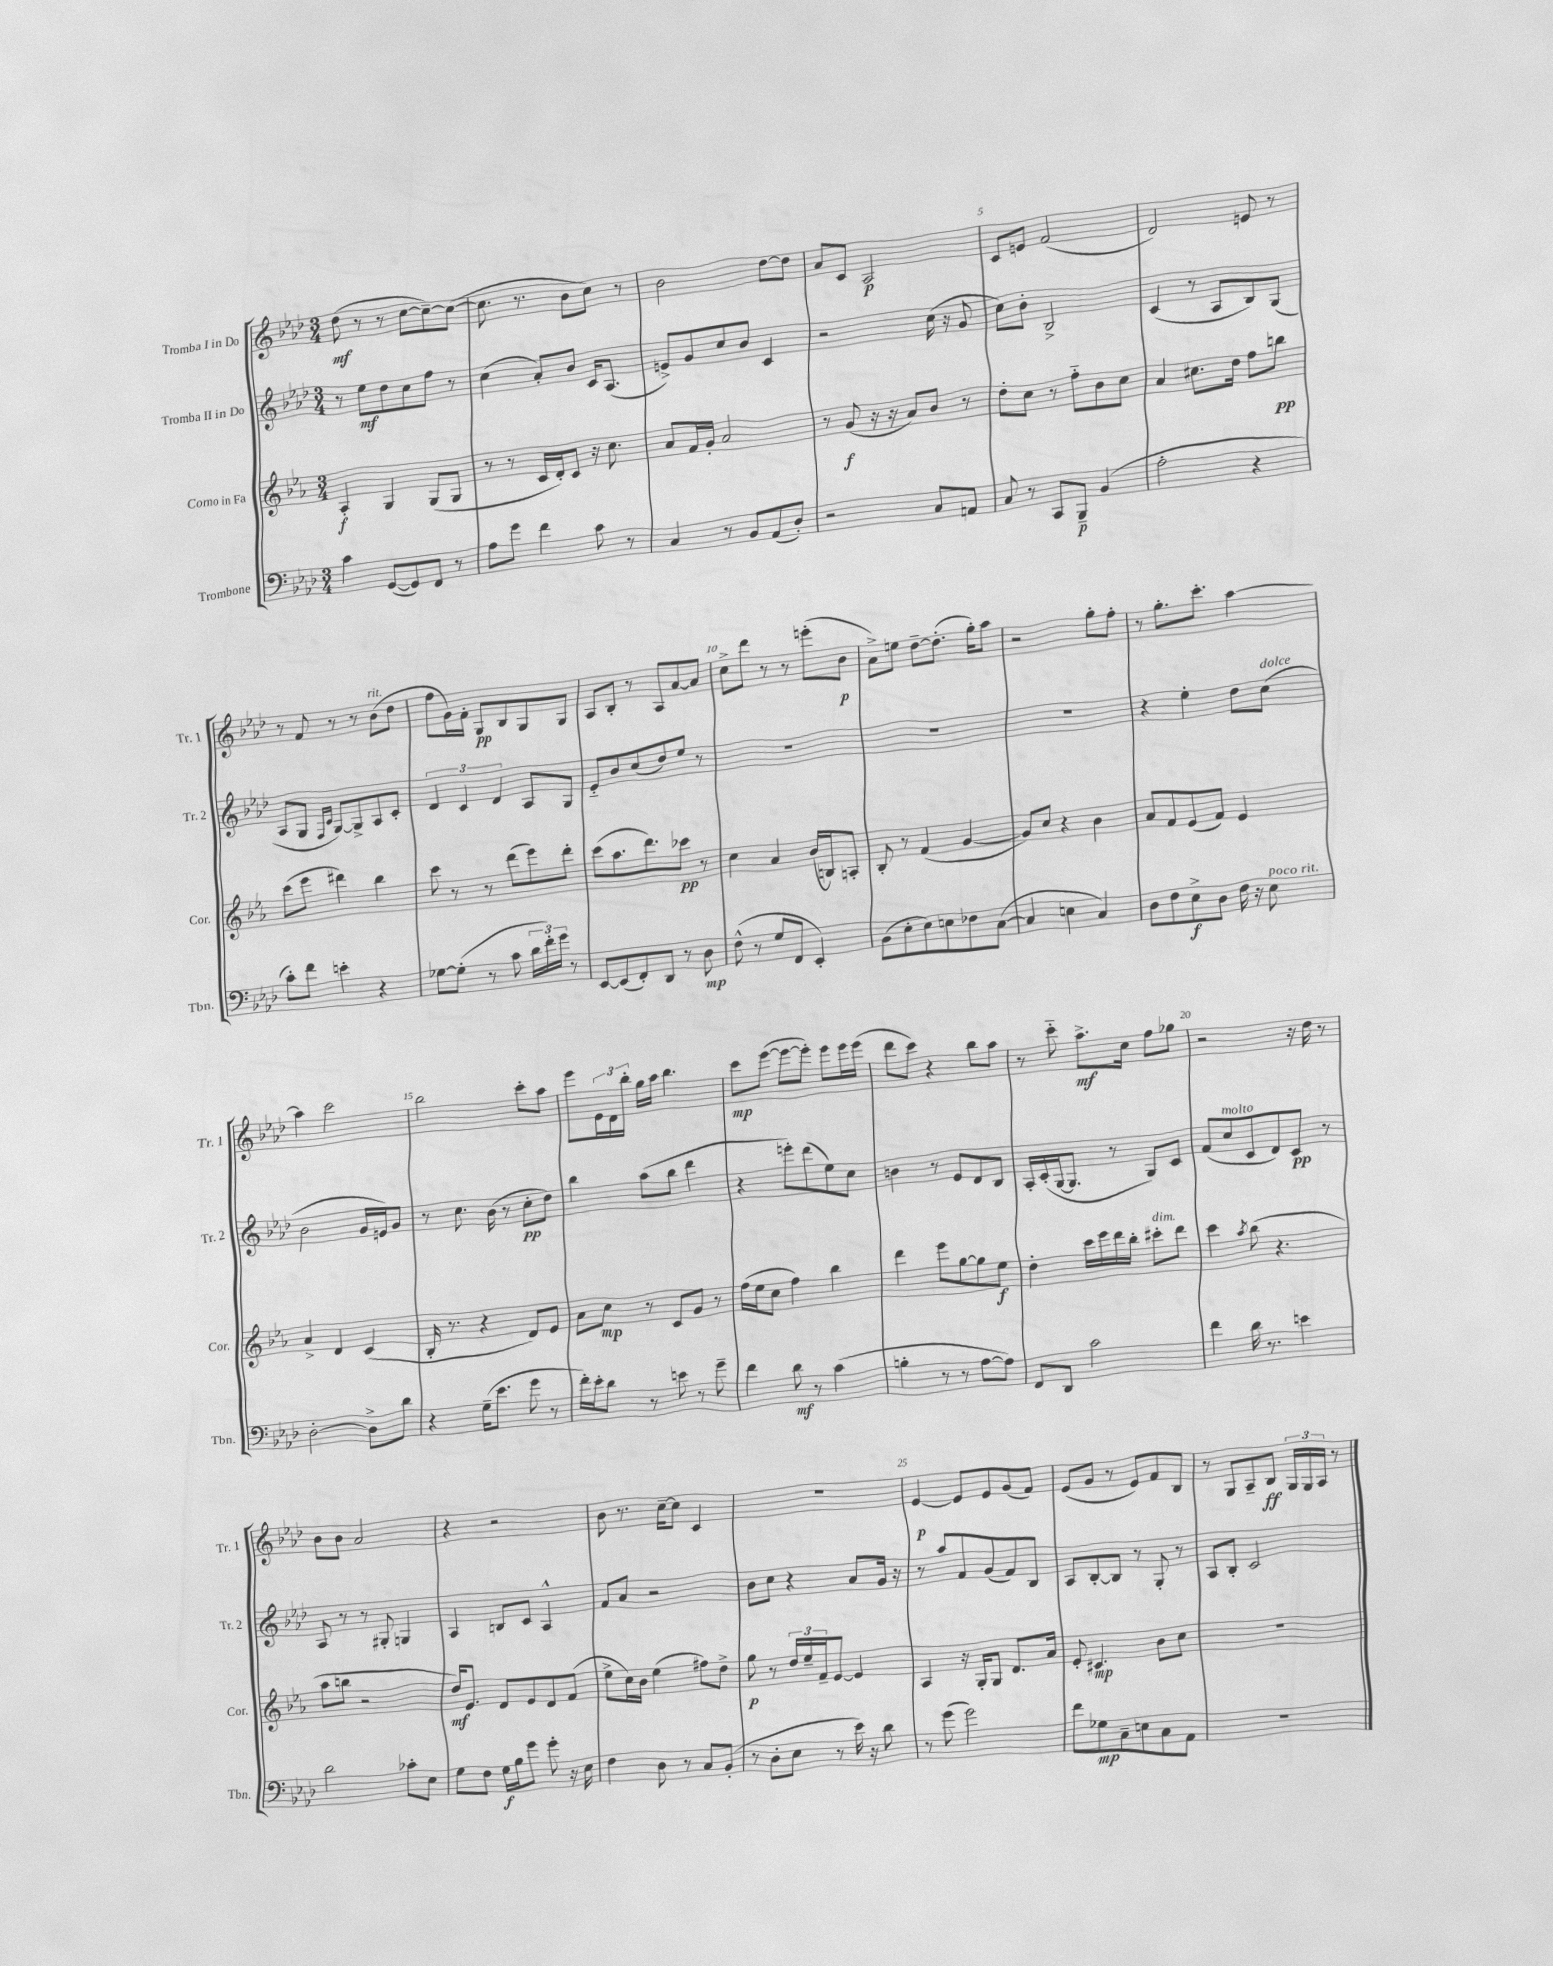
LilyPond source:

<<
\new StaffGroup <<
\new Staff = "s0" \with { instrumentName = "Tromba I in Do" shortInstrumentName = "Tr. 1" } {
    \clef treble \key aes \major \numericTimeSignature \time 3/4
    des''8\mf( r8 r8 c''8~ c''8~--) c''8~( |
    c''8. r8. bes'8 c''8) r8 |
    bes'2 des''8~ des''8 |
    aes'8 c'8 aes2\p |
    c'8 e'8 f'2( |
    des'2) e'8 r8 |
    r8 f'8 r8 r8 bes'8^\markup { \italic "rit." }( des''8 |
    f''8 g'16) f'16-. g8\pp bes8 g8 g8 |
    aes8 bes8-. r8 aes8 aes'8~ aes'8 |
    c''8-> des'''8 r8 r8 e'''8-.( bes'8\p |
    aes'8->) e''8 des''8~-- des''8.-.( g''16-.) aes''8 |
    r2 g''8-. f''8-. |
    r8 g''8.-. c'''8.-. aes''4~ |
    aes''4 c'''2 |
    bes''2 c'''8-. aes''8 |
    ees'''8 \tuplet 3/2 { ees'16 des'16 bes''16-. } g''16 aes''16 bes''4. |
    c'''8\mp ees'''8~( ees'''8~ ees'''8-.) ees'''8 ees'''16 ees'''16( |
    des'''8 c'''8) r4 bes''8 aes''8 |
    r8 c'''8-_ aes''8.->\mf c''16 f''8 ges''8 |
    r2 r16 des''16 r8 |
    bes'8 bes'8 aes'2 |
    r4 r2 |
    bes'8 r8. c''16~-- c''8 c'4 |
    R2. |
    ees'4~\p ees'8 ees'8 g'8( f'8) |
    ees'8( g'8 r8 ees'8) f'8 bes8 |
    r8 g8 aes8-- bes8\ff \tuplet 3/2 { g16 g16 aes16 } r8 \bar "|." |
}
\new Staff = "s1" \with { instrumentName = "Tromba II in Do" shortInstrumentName = "Tr. 2" } {
    \clef treble \key aes \major \numericTimeSignature \time 3/4
    r8 ees''8\mf des''8 c''8 f''8 r8 |
    c''4( aes'8-.) bes'8 c'16 aes8.( |
    e'8->) g'8 c''8 bes'8 c'4 |
    r2 c''16( r16 g'8 |
    c''8) bes'8-. bes2-> |
    c'4( r8 aes8 bes8) g8( |
    aes8 g8 \grace { f16 c'16 } g8~) g8-> aes8 c'8-. |
    \tuplet 3/2 { des'4 c'4 des'4 } aes8 g8 |
    ees'8-_ bes'8 c''8( des''8) ees''8 r8 |
    R2. |
    R2. |
    R2. |
    r4 ees''4-. des''8 c''8^\markup { \italic "dolce" }( |
    bes'2 g'16 e'16) g'8 |
    r8 c''8. bes'16( r8 c''8-.\pp des''8) |
    bes''4 aes''8( bes''8 des'''4 |
    r4 e'''8-.) des'''8( ees''8) c''8 |
    b'4 r8 ees'8 des'8 bes8 |
    aes16-. c'16-.( g16~ g8. r8 g8) c'8 |
    f'8( c''8^\markup { \italic "molto" } c'8 des'8) c'8\pp r8 |
    aes8 r8 r8 gis8-. g4 |
    aes4 b8 c'8 aes4-^ |
    f'8 aes'8 r2 |
    bes'8 c''8 r4 aes'8 g'16 r16 |
    r8 aes''8 f'8 g'8( f'8) bes8 |
    aes8 bes8~-. bes8 r8 g8-. r8 |
    aes8 bes8-. c'2 \bar "|." |
}
\new Staff = "s2" \with { instrumentName = "Corno in Fa" shortInstrumentName = "Cor." } {
    \clef treble \key ees \major \numericTimeSignature \time 3/4
    aes4-.\f g4 g8( g8 |
    r8 r8 c'16 d'16-.) c'8 r16 c''8. |
    aes'8 f'16 g'16-. aes'2 |
    r8 g'8\f( r16 r16 aes'8) bes'8 r8 |
    d''8-. c''8 r8 f''8-_ bes'8 c''8 |
    aes'4 cis''8. d''16 f''8 b''8\pp |
    c'''8( ees'''8 dis'''4) bes''4 |
    c'''8 r8 r8 d'''8( ees'''8) d'''8-. |
    c'''8( aes''8. d'''8.) ces'''8\pp r8 |
    c''4 aes'4 bes'16( b16) a8-. |
    bes8-. r8 f'4( g'4~ |
    g'8) c''8 r4 bes'4 |
    aes'8 f'8 ees'8( f'8) ees'4 |
    aes'4-> d'4 c'4( |
    bes16-. r8. r4 d'8) ees'8 |
    aes'8 c''8\mp r8 c'8 g'8 r8 |
    f''16( ees''16 c''8 f''4) bes''4 |
    d'''4 ees'''8 g''8~ g''8 ees''8\f |
    d''4-. c'''16 ees'''16 d'''16 bes''16-. cis'''8-.^\markup { \italic "dim." } d'''8 |
    c'''4 \acciaccatura { aes''8 } bes''8( r4. |
    aes''8 b''8 r2 |
    d''16\mf) ees'8. d'8 ees'8 d'8 f'8( |
    ees''8-> c''16) bes'16 ees''4( fis''8) d''8-> |
    g''8\p r8 \tuplet 3/2 { d''16 ees''16-- f'16-- } ees'8~ ees'4 |
    aes4 r16 g16-. g8 d'8. aes'16 |
    ees'8-. cis'4.\mp bes'8 c''8 |
    R2. \bar "|." |
}
\new Staff = "s3" \with { instrumentName = "Trombone" shortInstrumentName = "Tbn." } {
    \clef bass \key aes \major \numericTimeSignature \time 3/4
    c'4 g,8~( g,8) f,8 r8 |
    aes8 g'8 f'4 c'8 r8 |
    c4 r8 bes,8 aes,8( des8-.) |
    r2 c8 a,8 |
    c8 r8 c,8 bes,,8--\p bes,4( |
    aes2-. r4 |
    c'8-.) f'8 e'4-. r4 |
    ges8~ ges8-.( r8 c'8 \tuplet 3/2 { des'16 f'16-.) g'16 } r8 |
    ees,8~ ees,8( f,8-.) des,8 r8 des8\mp |
    f8-^( r8 g8 f,8 ees,4-.) |
    bes,8( ees8-. ees8) e8 fes8 c8~( |
    c4 e4 c4) |
    des8 f8 ees8->\f des8 f16 r16 ees8^\markup { \italic "poco rit." } |
    des2~-. des8-> des'8 |
    r4 g16--( ees'8. g'8 r8 |
    f'16-.) ees'16-. des'8 r8 e'8 r8 g'8-- |
    f'4 des'8\mf r8 c'4( |
    b4-. r8 r8 aes8~ aes8) |
    f,8 des,8 c'2 |
    f'4 des'16 r8. e'4 |
    des'2 ces'8-. ees8 |
    g8 f8 g16\f bes16 g'8 g'8-. r16 ees16 |
    f4 des8 r8 c8 bes,8-.( |
    r8 des8-. ees8 r8 ees'16) r16 des'8 |
    r8 g'8( g'2) |
    f'8 ges8\mp c8-- e8 c8 aes,8 |
    R2. \bar "|." |
}
>>
>>
\layout { \context { \Score \override BarNumber.break-visibility = ##(#f #t #t) barNumberVisibility = #(every-nth-bar-number-visible 5) } }
